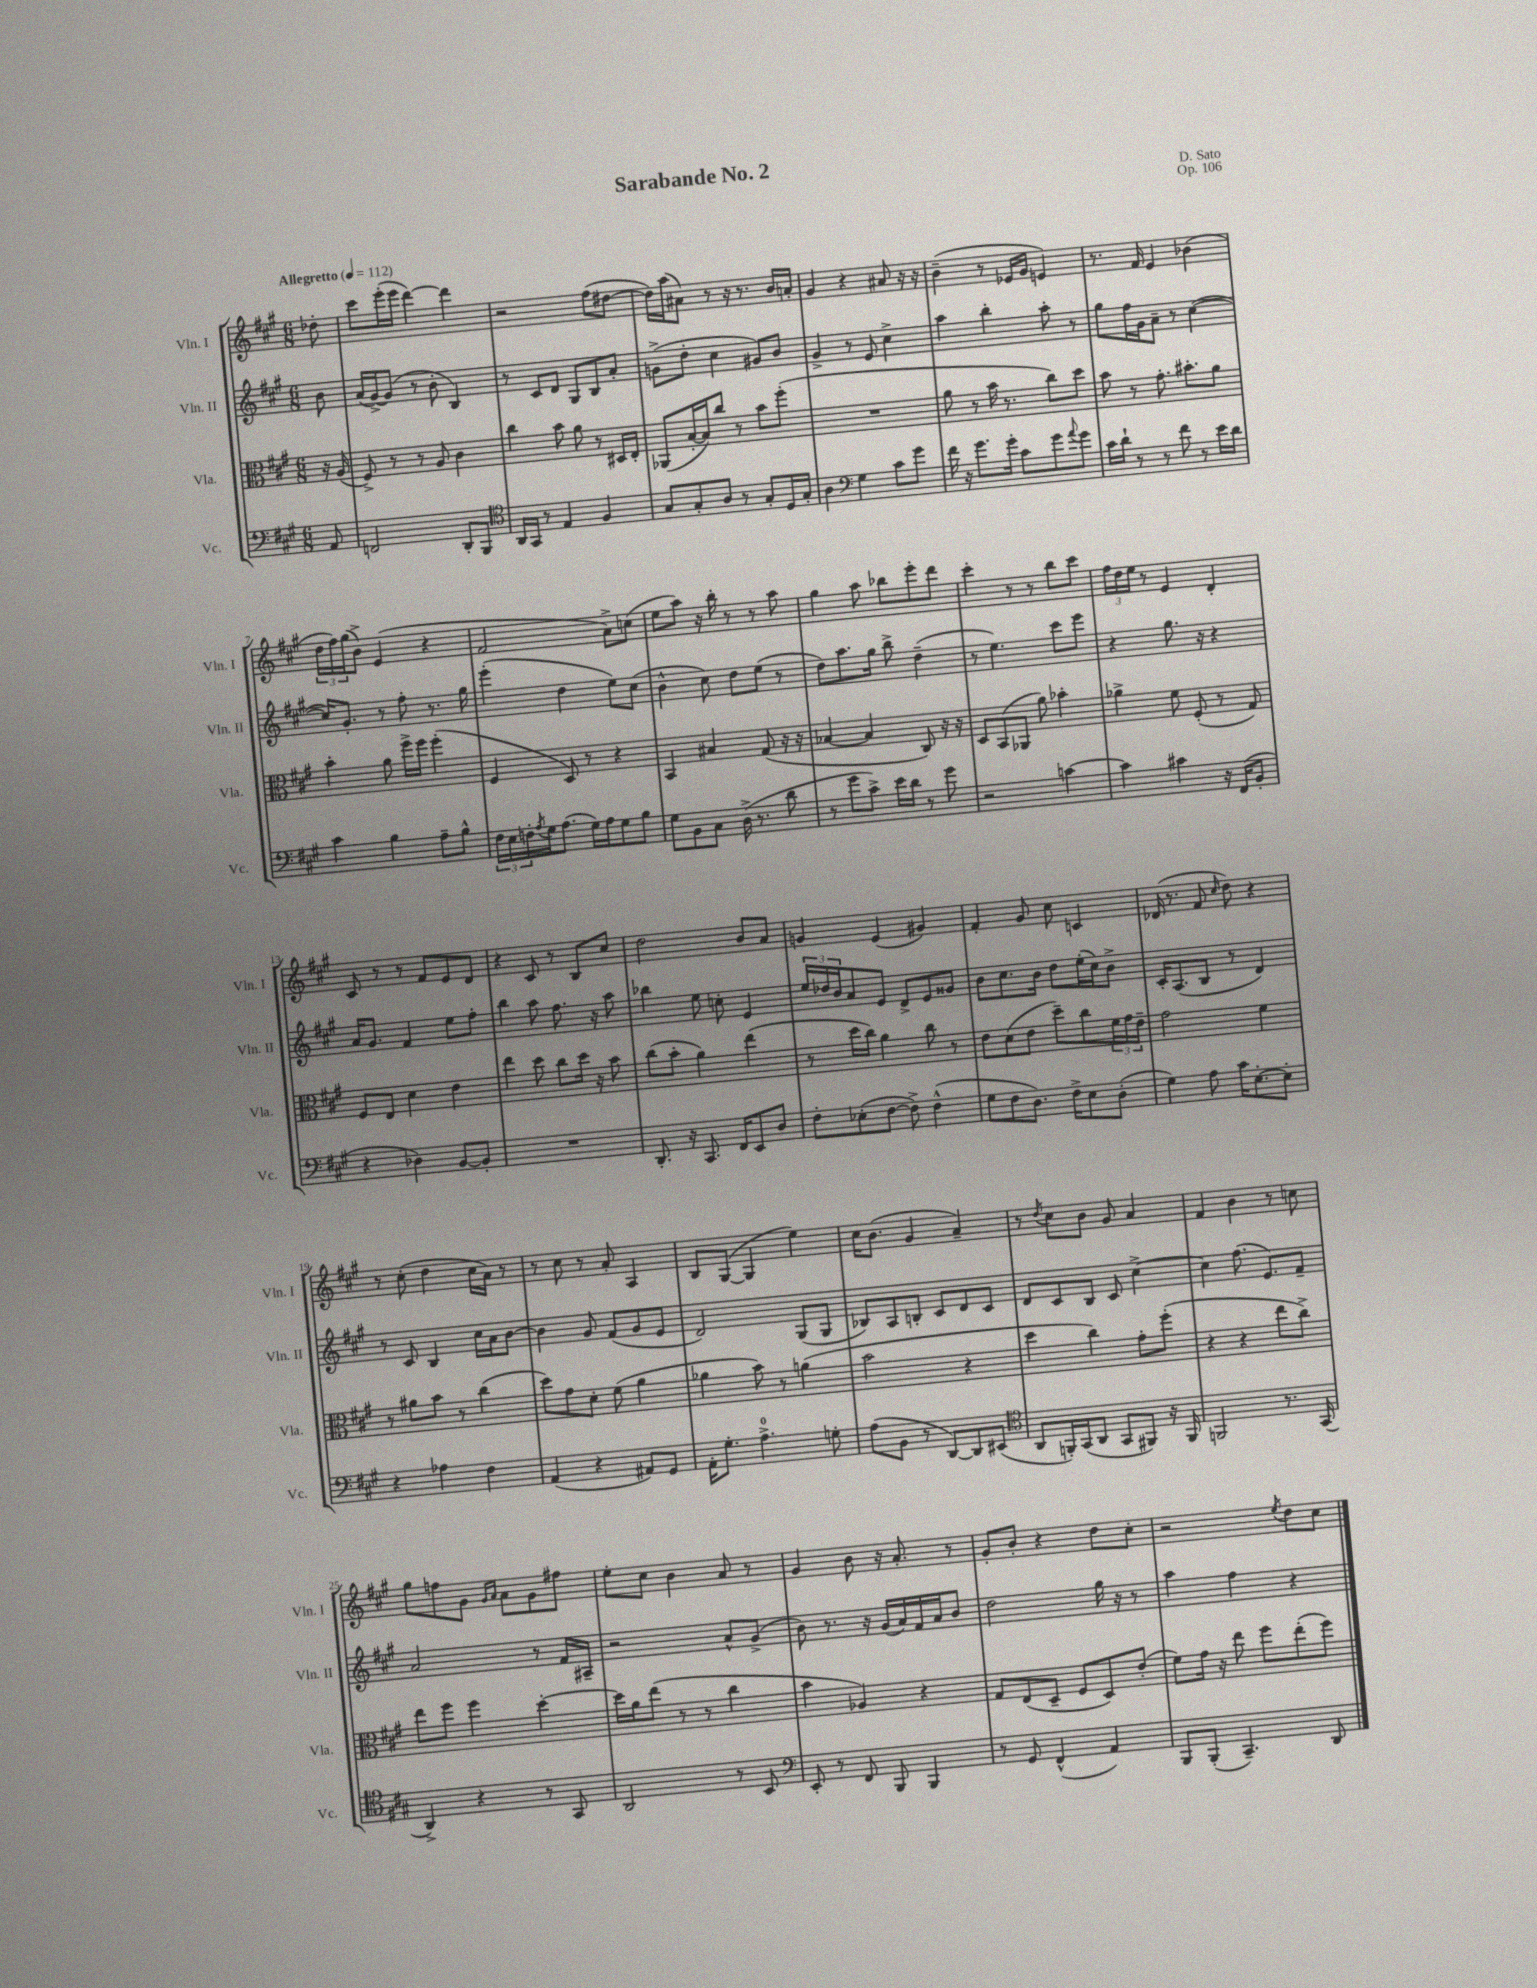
\header { title = "Sarabande No. 2" composer = "D. Sato" opus = "Op. 106" }
<<
\new StaffGroup <<
\new Staff = "s0" \with { instrumentName = "Vln. I" shortInstrumentName = "Vln. I" } {
    \clef treble \key a \major \numericTimeSignature \time 6/8 \partial 8 \tempo "Allegretto" 4 = 112
    des''8-. |
    cis'''8 e'''16-.( e'''16 d'''4~) d'''4 |
    r2 fis''8( dis''8~ |
    dis''16) a''16( ais'8) r8 r16 r8. b'16 a'16-. |
    gis'4 r4 ais'8 r16 r16 |
    b'4--( r8 ees'16 gis'16 e'4) |
    r8. fis'16 e'4 bes'4( |
    \tuplet 3/2 { d''16 fis''16) gis''16( } b'8->) e'4( r4 |
    fis'2 a'8->) c''8( |
    e''8 a''8) r16 b''16-. r8 r8 a''8 |
    gis''4 a''8 bes''8 e'''8-. d'''8 |
    cis'''4-. r8 r8 b''8 cis'''8 |
    \tuplet 3/2 { fis''16 d''16 e''16 } r8 e'4 d'4-. |
    cis'8 r8 r8 fis'8 e'8 d'8 |
    r4 cis'8 r8 b8 cis''8 |
    d''2 b'8 a'8 |
    g'4 e'4( gis'4) |
    fis'4-. gis'8 cis''8 c'4 |
    des'16( r8. fis'8 \grace { cis''16 } d''8) r4 |
    r8 cis''8-.( d''4 cis''16 a'16) r8 |
    r8 cis''8 r8 a'8-. a4 |
    b8 gis8~( gis4 e''4) |
    cis''16 b'8.( gis'4 a'4--) |
    r8 \acciaccatura { d''8 } cis''8 b'8 gis'8 a'4 |
    fis'4 b'4 r8 c''8 |
    gis''8 f''8 gis'8 \grace { gis'16 a'16 } a'8 gis'8 fis''8 |
    e''8-. cis''8 b'4 a'8 r8 |
    gis'4 b'8 r16 a'8.-. r8 |
    gis'8-. b'8-. r4 d''8 cis''8-. |
    r2 \acciaccatura { e''8 } d''8 cis''8 \bar "|." |
}
\new Staff = "s1" \with { instrumentName = "Vln. II" shortInstrumentName = "Vln. II" } {
    \clef treble \key a \major \numericTimeSignature \time 6/8 \partial 8
    b'8 |
    a'16( gis'16~->) gis'8( r8 b'8-. b4) |
    r8 cis'8 d'8 gis8 b8 a'8-. |
    g'8->( d''8-. cis''4 gis'8) b'8 |
    gis'4-> r8 e'8 cis''4-> |
    a''4 b''4-. a''8-. r8 |
    gis''8 fis''16 gis'16 a'8-- r8 cis''4~( |
    cis''16) gis'8.-. r8 fis''8-. r8. gis''16 |
    e'''4-.( d''4 e''8) cis''8( |
    b'4-^ cis''8) d''8 e''8( r8 |
    d''8) a''8. gis''16 b''8-> d''4--( |
    r8 e''4.) cis'''8 e'''8 |
    r4 gis''8. r16 r4 |
    a'16 gis'8. fis'4 e''8 fis''8-. |
    b''4 a''8 fis''8. r16 a''8 |
    bes''4 e''8 c''8-. e'4 |
    \tuplet 3/2 { e''16 des''16 b'16 } a'8 e'8 d'8-> e'8 gisis'8 |
    b'8 cis''8. b'16 d''8 e''16-.( cis''16) b'8-> |
    cis'16-. a8.( b8 r8 d'4) |
    r8 cis'8 b4 cis''16 a'16 b'8~ |
    b'4 gis'8 fis'8( gis'8 e'8 |
    d'2) gis8( gis8 |
    bes8) a8 b8-. cis'8 d'8 cis'8 |
    d'8 cis'8 b8 cis'8 cis''4~-> |
    cis''4 fis''8.( e'8.) fis'8-- |
    a'2 r8 fis'16 ais16-- |
    r2 a'8-^ gis'8->( |
    b'8) r8. r16 gis'16( a'16) fis'16 a'16 b'8 |
    d''2 gis''16 r16 r8 |
    a''4 fis''4 r4 \bar "|." |
}
\new Staff = "s2" \with { instrumentName = "Vla." shortInstrumentName = "Vla." } {
    \clef alto \key a \major \numericTimeSignature \time 6/8 \partial 8
    r16 a16( |
    fis8->) r8 r8 a8 cis'4 |
    cis''4 b'8 a'8 r8 dis16 e16-. |
    aes,8( b16~-. b16) cis''8 r8 b'8 fis''8-.( |
    R2. |
    a'8 r8 b'16 r8. cis''8) d''8 |
    b'8 r8 gis'8.-. bis'8.-. a'8 |
    b'4-. a'8 fis''16-> fis''16 fis''4-.( |
    fis4 d8) r8 r4 |
    b,4 bis4 gis8( r16 r16 |
    bes4~ bes4 cis8) r16 r16 |
    d8 b,8( aes,8 a'8) bes'4-. |
    aes'4-> fis'8 fis8-.( r8 gis8) |
    fis8 e8 d'4 e'4 |
    e''4 d''8 cis''8 d''16 r16 b'8 |
    cis''8( b'8-. a'4) e''4( |
    r8 d''16 cis''16) a'4 cis''8 r8 |
    e'8 d'8( e'8 d''8--) cis''8 \tuplet 3/2 { fis'16 gis'16 e'16-- } |
    gis'2 fis'4 |
    r8 ais'8 b'8 r8 cis''4( |
    d''8) gis'8 d'8-. fis'8( a'4 |
    aes'4 b'8) r8 a'4( |
    b'2 r4 |
    d''4 cis''4) gis'8-. fis''8-.( |
    r4 r4 e''8 cis''8->) |
    e''8 fis''8 fis''4 d''4~-. |
    d''16 a'16 e''8( r8 r8 cis''4 |
    b'4 aes4) r4 |
    gis8 e8( d8-- fis8 d8) e'8-.( |
    fis'8) gis'16 r16 e''8 fis''8 e''8-.( fis''8) \bar "|." |
}
\new Staff = "s3" \with { instrumentName = "Vc." shortInstrumentName = "Vc." } {
    \clef bass \key a \major \numericTimeSignature \time 6/8 \partial 8
    a,8 |
    f,2 d,8-. b,,8 |
    \clef tenor a,16 gis,16 r8 e4 fis4 |
    gis8 gis8-. a8 r8 gis8-. d16 gis16-. |
    a4 \clef bass gis4 cis'8 gis'8 |
    fis'16 r16 gis'8. gis'16-. cis'8 gis'8 \appoggiatura { a'8 } gis'8 |
    cis'16 d'16-! r8 r8 fis'8 r8 e'16 d'16 |
    cis'4 b4 a8-- b8-^ |
    \tuplet 3/2 { fis16 e16 f16-. } \acciaccatura { a8 } gis16 a8.( gis16) a16 gis8 b8 |
    gis8 b,8 cis8 d16->( r8. d'8 |
    r8 gis'8 cis'8->) e'16 d'16 r8 gis'8 |
    r2 c'4~ |
    c'4 cis'4 r16 fis,16( b,8-. |
    r4 des4) b,8~ b,8-. |
    R2. |
    d,8.-. r16 cis,8. fis,16 e,8 d8 |
    fis8-. ees8-.( fis8~ fis8->) fis4-^( |
    gis8 fis8 d8.) fis16-> e8 d8-.( |
    gis4) a8 cis'16 e8.~-. e8-. |
    r4 aes4 fis4 |
    a,4( r4 ais,8) gis,8 |
    a,16-. gis8.-. a4.-0-> g8-. |
    a8( b,8 r8 d,8~) d,8 eis,8( |
    \clef tenor a,8 f,16-.) gis,16( a,8 gis,8 fis,8) r16 fis,16 |
    f,2 r8. gis,16( |
    a,4->) r4 r8 gis,8 |
    a,2 r8 b,8 |
    \clef bass e,8-. r8 fis,8 b,,8 b,,4 |
    r8 gis,8 fis,4-^( a,4) |
    b,,8 b,,8-.( cis,4.--) d,8 \bar "|." |
}
>>
>>
